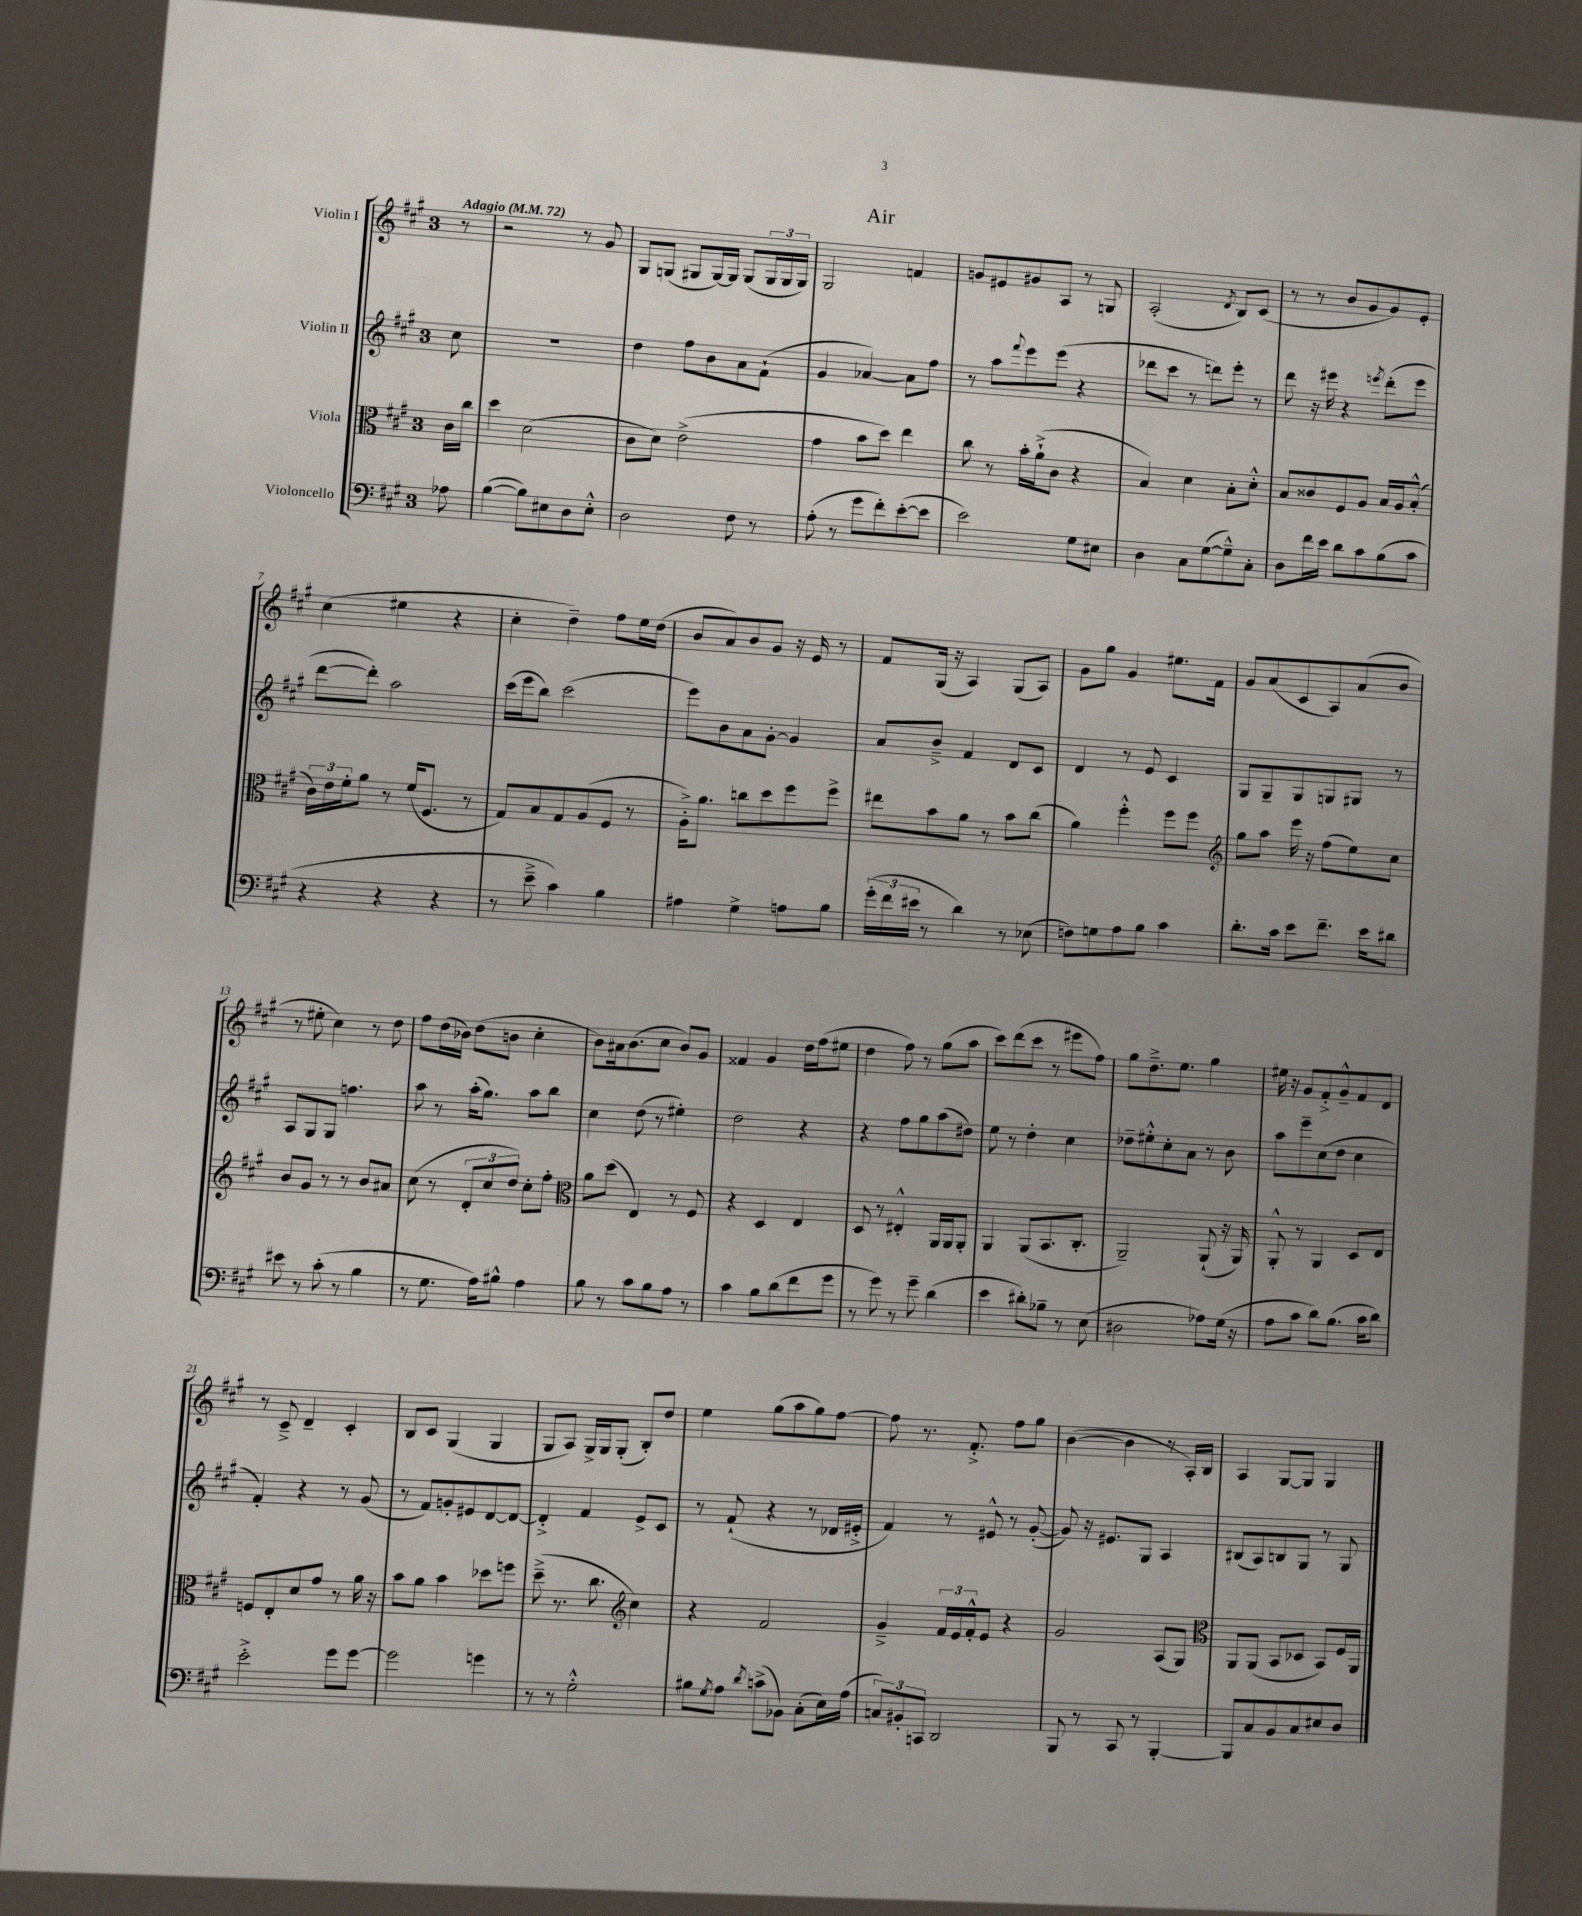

**kern	**kern	**kern	**kern
*part4	*part3	*part2	*part1
*staff4	*staff3	*staff2	*staff1
*I"Violoncello	*I"Viola	*I"Violin II	*I"Violin I
*clefF4	*clefC3	*clefG2	*clefG2
*k[f#c#g#]	*k[f#c#g#]	*k[f#c#g#]	*k[f#c#g#]
*M3/4	*M3/4	*M3/4	*M3/4
*MM72	*MM72	*MM72	*MM72
=	=	=	=
!	!	!	!LO:TX:a:B:t=Adagio
8A-X\	16c#\LL	8cc#\	8r
.	16cc#\JJ	.	.
=1	=1	=1	=1
([4B\	4dd\	2.r	2r
8B\L])	(2d\	.	.
8E#X\	.	.	.
8D\	.	.	8r
8E#'^^\J	.	.	8g#/
=2	=2	=2	=2
2D\	8c#\L	4dd\	8G#/L
.	8d\J)	.	(8Gn/J
.	(2e^\	8ff#\L	8G#X/L
.	.	8b\	[16G#/L)
.	.	.	16G#/JJ]
8F#\	.	8a\	(8G#/L
8r	.	(8f#`\J	24G#/L
.	.	.	24G#/
.	.	.	24G#/JJ)
=3	=3	=3	=3
(8A'\	4g#\	4g#/	2G#/
8r	.	.	.
8g#\L	8b\L	[4a-X/)	.
8f#'\)	8dd\J)	.	.
([8e'\	4ee\	8a-\L]	4fn/
8e\J]	.	8ff#\J	.
=4	=4	=4	=4
2e\)	8cc#\	8r	8gn/L
.	8r	8aa\L	8e#X/
.	.	8qqfff#/	.
.	16b'\LL	8eee\	8g#X/
.	(16a`^\J	.	.
.	8c#\J	(8eee\J	8A/J
8G#\L	4r	4r	8r
8E#X\J	.	.	8Gn/
=5	=5	=5	=5
4D\	4B/)	8ddd-X\L	(2A'/
.	.	8ccc#\J	.
8C#\L	4d\	8r	.
([8G#\	.	8dddn\L)	.
.	.	.	8qd/
8G#~^^\])	8B'\L	8eee'\J	8B/L)
8C#'\J	8d'^^\J	8r	(8c#/J
=6	=6	=6	=6
8D\L	8B/L	8ddd\	8r
16f#\L	8c##X/	16r	8r
16e\JJ	.	16eee#X\	.
8d\L	8F#/	4r	8b/L
8c#\	8A/J	.	8g#/
.	.	8qeeen/	.
(8B\	16B/LL	(8ddd'\L	8g#/)
.	16A/J	.	.
8c#\J	(8B'^^/J	8eee\J	8e'/J
!!LO:LB:g=z
=7	=7	=7	=7
4r	24c#\LL)	[8ddd\L	(4cc#\
.	24e\	.	.
.	24f#'\J	.	.
.	8a\J	8ddd'\J])	.
4r	8r	2aa\	4ee#X\
.	(16f#/KL	.	.
.	8.F#/J	.	.
4r	.	.	4r
.	8r	.	.
=8	=8	=8	=8
8r	8G#/L)	(16ccc#\LL	4cc#'\
.	.	16eee\J	.
8e~^\	8B/	8bb\J)	.
4c#\)	8G#/	(2ccc#\	4dd~\)
.	(8A/	.	.
4B\	8F#/J	.	8ff#\L
.	8r	.	16ee\L
.	.	.	(16dd\JJ
=9	=9	=9	=9
4A#X\	16A'^\KL)	8eee\L)	8b/L
.	8.a\J	.	.
.	.	8b\	8a/)
4G#^\	8ccn\L	8a\	8b/
.	8dd\	[8g#'\J	8g#/J
8An\L	8ff#\	4g#/]	16r
.	.	.	16e/
8B\J	8ff#^\J	.	8r
=10	=10	=10	=10
(24g#'\LL	8ee#X\L	8a/L	8f#/L
24f#\	.	.	.
24e#X\JJ	.	.	.
8r	8b\	8b~^/J	(16G#/Jk
.	.	.	16r
4d\)	8a\J	4f#/	4A/)
.	8r	.	.
8r	8b\L	8d/L	(8G#/L
(8E-X\	(8cc#\J	8c#/J	8A/J)
=11	=11	=11	=11
8Fn\L)	4a\)	4d/	8g#\L
8Gn\	.	.	8gg#\J
8A\	4ff#'^^\	8r	4g#/
8B\J	.	8e/	.
4c#\	8ff#\L	4c#/	8.ee#X\L
.	8ff#\J	.	.
.	.	.	16f#\Jk
=12	=12	=12	=12
*	*clefG2	*	*
8.d'\L	8gg#\L	8G#/L	8g#/L
.	8aa\J	8G#~/	(8a/
16c#\Jk	.	.	.
8e\L	16eee\	8G#/	8c#/
.	16r	.	.
8.f#~\J	(8ff#\L	8Gn/	8A/)
.	8ee\)	8G#X/J	(8a/
16e\KL	.	.	.
8d#X\J	8cc#\J	8r	8b/J
!!LO:LB:g=z
=13	=13	=13	=13
8e#X\	8b/L	8A/L	8r
8r	8g#/J	8G#/	8ee#X'\
(8c#'\	8r	8G#/J	4cc#\)
8r	8r	4.ffn\	.
4B\	8b/L	.	8r
.	8a#X/J	.	8dd\
=14	=14	=14	=14
8r	(8cc#\	8aa\	8ff#\L
8.G#\	8r	8r	(16dd\L
.	.	.	16b-X\JJ)
.	12d'/L	(16aa'\KL	(8dd\L
16A\KL)	.	8.gg#\J)	.
.	12cc#/	.	.
8B#X^^\J	.	.	8bn\J
.	12dd/J)	.	.
4A\	8cc#'\L	8aa\L	4cc#'\
.	8ff#'\J	8bb\J	.
=15	=15	=15	=15
*	*clefC3	*	*
8B\	8a\L	4cc#\	8b\L)
8r	(8dd\J	.	16a#X\k
.	.	.	(8.b\
8c#\L	4E/)	(8dd\	.
8B\	.	8r	8cc#\J
8A\J	8r	4ee#X'\)	8b/L)
8r	8F#/	.	8g#/J
=16	=16	=16	=16
4c#\	4r	2dd\	4f##X/
8B\L	4D/	.	4g#/
(8d\	.	.	.
8f#\	4E/	4r	16dd\LL
.	.	.	(16ff#\J
8g#\J	.	.	8ee#X\J
=17	=17	=17	=17
8r	8D/	4r	4dd\
8g#\)	8r	.	.
8r	4E#X'^^/	8ff#\L	8ff#\)
8g#~\	.	8gg#\	8r
(4d\	16AA/LL	(8aa\	(8gg#\L
.	16AA/J	.	.
.	8AA'/J	8dd#X\J)	8aa\J
=18	=18	=18	=18
4e\	4AA/	8ee\	8ccc#\L)
.	.	8r	(8ddd\
8d#X'\L)	(8AA/L	4dd'\	8ccc#\J
8B-X~\J	8.BB/	.	8r
8r	.	4cc#\	8eee#X\L
.	8.C#'/J	.	.
(8E\	.	.	8ff#\J)
=19	=19	=19	=19
2D#X\	2AA~/)	8dd-X~\L	8gg#\L
.	.	8ee#X'^^\	8.dd~^\
.	.	8cc#'\	.
.	.	.	8.ee\J
.	.	8a\J	.
8A-X\L)	(8AA`/	8r	4gg#\
(16G#\Jk	16r	8b\	.
16r	16AA/)	.	.
=20	=20	=20	=20
8A\L	8AA'^^/	8aa\L	16ee#X\
.	.	.	16r
8c#\J	8r	8eee~\	8g#/L
8d\L)	4AA/	(8cc#\	8f#'^/
(8.B\J	.	8dd\J	8g#~^^/
.	8D/L	4cc#\	8f#/
16c#\KL	.	.	.
8d\J)	8E/J	.	8d/J
!!LO:LB:g=z
=21	=21	=21	=21
2e'^\	8Fn/L	4f#'/)	8r
.	8E'/	.	8c#~^/
.	8d/	4r	4d~/
.	8g#/J	.	.
8g#\L	8r	8r	4c#'/
[8g#\J	16a\	(8g#/	.
.	16r	.	.
=22	=22	=22	=22
2g#\]	8b\L	8r	8B/L
.	8a\J	8f#/L)	8c#/J
.	4b\	8gn'/	(4G#/
.	.	8e#X/	.
4gn\	8dd-X\L	[8d/	4G#/
.	8ffn\J	8d/J_	.
=23	=23	=23	=23
8r	(8dd~^\	4d'^/]	8G#/L
8r	8.r	.	8A/J)
2G#'^^\	.	4f#/	16G#^/LL
.	8.cc#\	.	16G#/J
.	.	.	(8G#'/J
*	*clefG2	*	*
.	4cc#\)	8e^/L	8B'/L)
.	.	8c#/J	8dd/J
=24	=24	=24	=24
8B#X\L	4r	8r	4ee\
8qG#/	.	.	.
8A\J	.	(8f#`/	.
8qd/	.	.	.
(8cn^\L	2f#/	4r	(8gg#\L
8BB-X\J)	.	.	8aa\
(8C#'\L	.	8r	8gg#\)
16E\L)	.	16d-X/LL	[8ff#\J
(16A\JJ	.	16e#X'^/JJ	.
=25	=25	=25	=25
12Cn/L)	4g#~^/	4f#/)	8ff#\]
12BB#X'/	.	.	.
.	.	.	8.r
12CCn/J	.	.	.
2DD/	24f#/LL	8r	.
.	24e/	.	.
.	.	.	8.f#'^/
.	24f#'^^/J	.	.
.	8e/J	8e#X^^/	.
.	4r	8r	8ff#\L
.	.	([8g#'/	8gg#\J
=26	=26	=26	=26
8BBB/	2g#/	8g#/])	([4b\
8r	.	16r	.
.	.	8.e#X/L	.
8CC#/	.	.	4b\]
8r	.	8G#/J	.
[4BBB'/	(8A/L	4A/	8r
.	8G#/J)	.	16A'/LL)
.	.	.	16B/JJ
=27	=27	=27	=27
*	*clefC3	*	*
8BBB/L]	8AA/L	(8B#X/L	4A/
8C#/	(8AA/J	8A/)	.
8BB/	8BB/L	8Bn/	[8G#/L
8C#/	8D-X/J	8G#/J	8G#/J]
8E#X/	8BB/L)	8r	4G#/
8D/J	16F#/L	8G#/	.
.	16AA/JJ	.	.
==	==	==	==
*-	*-	*-	*-
